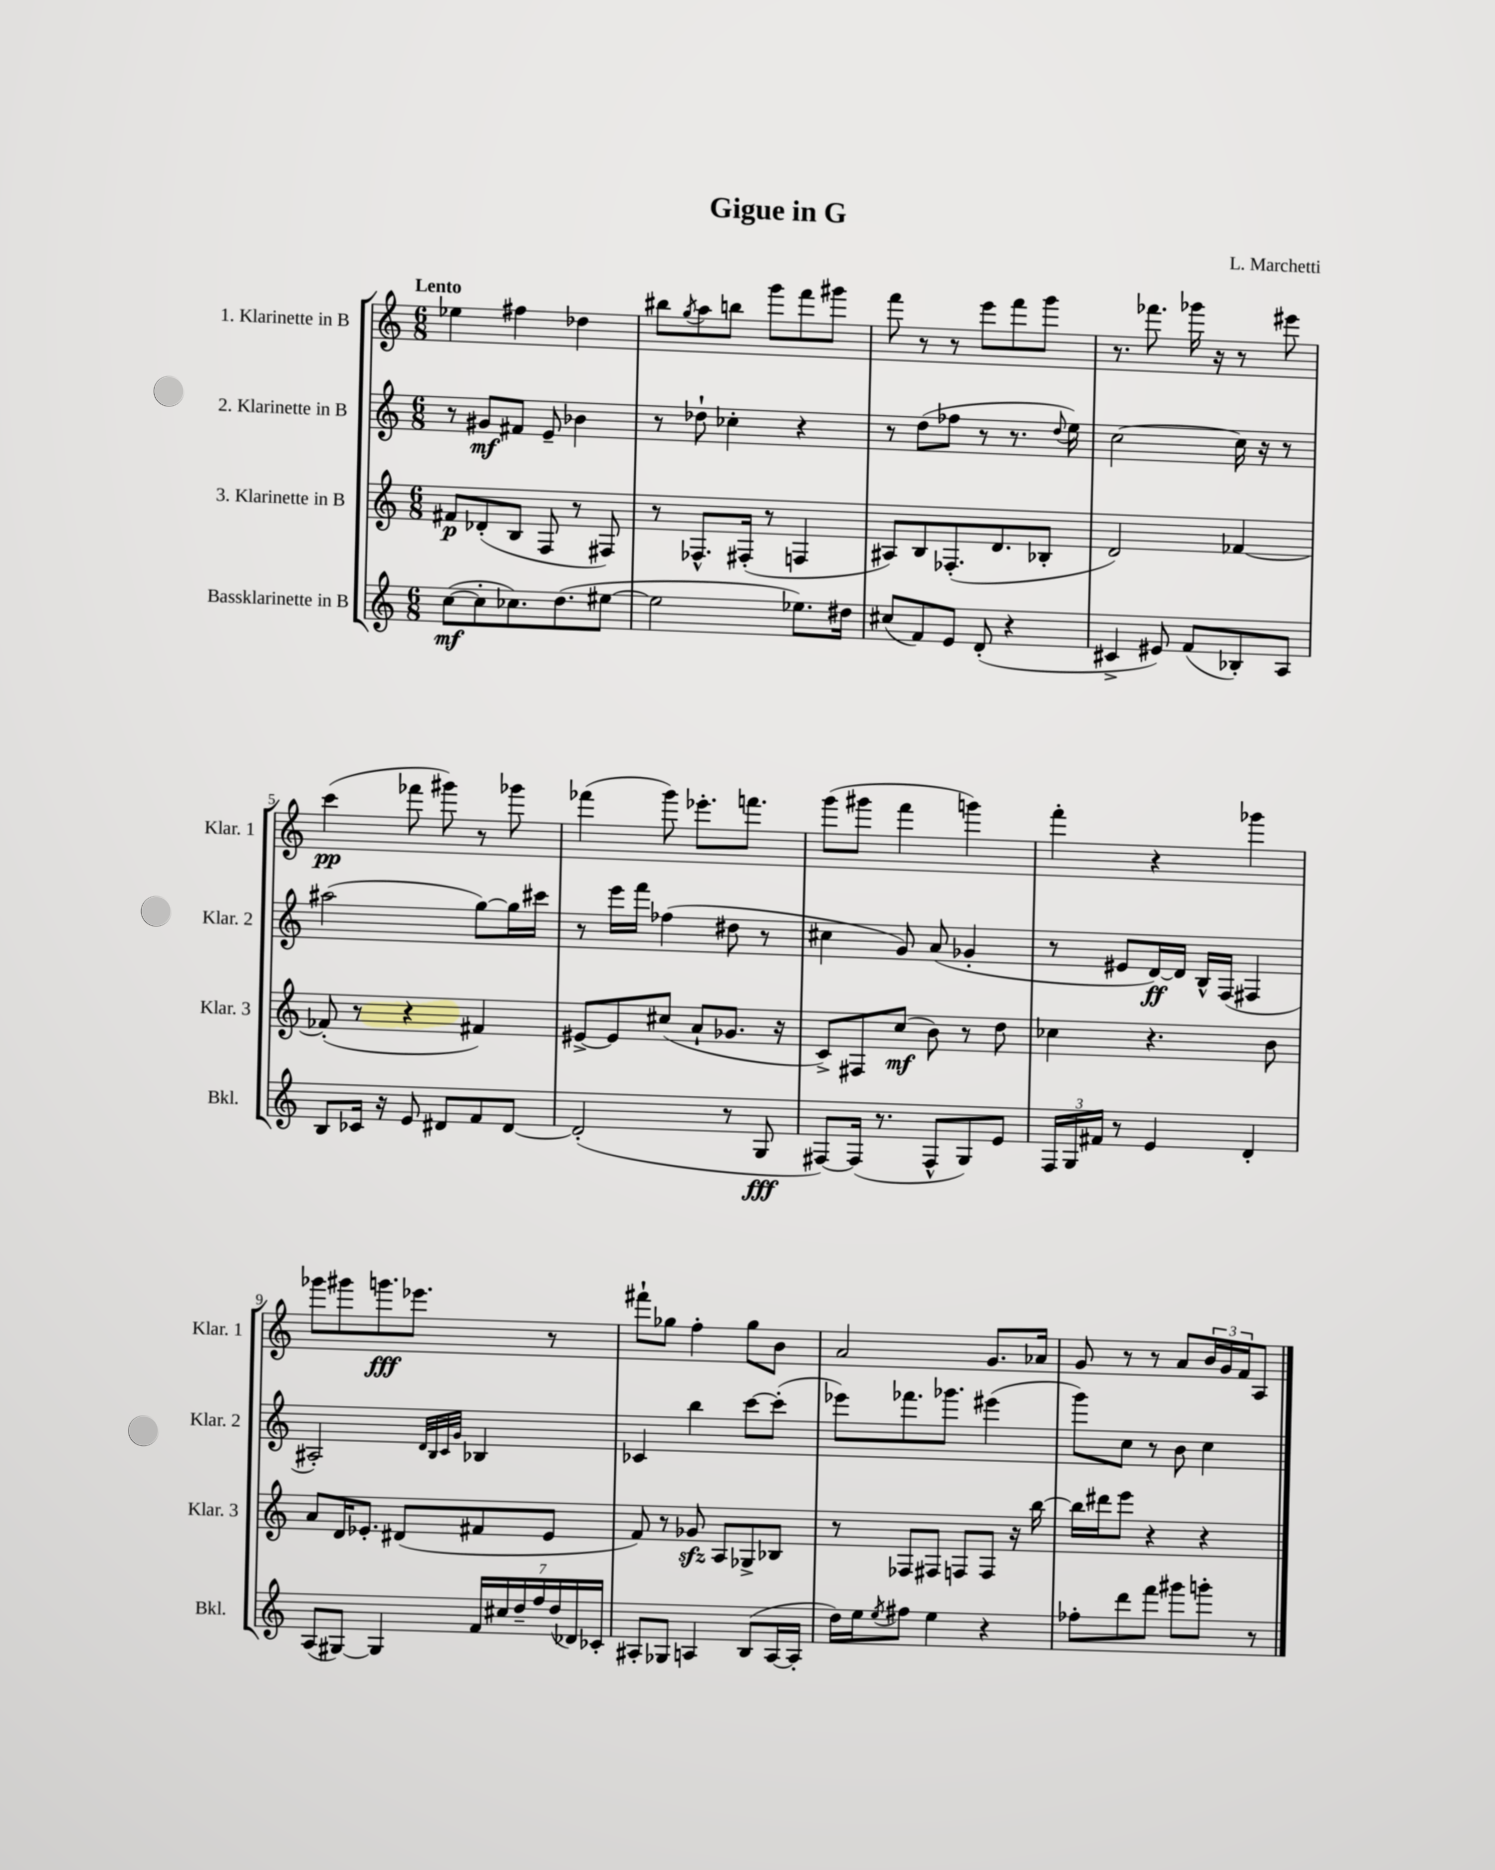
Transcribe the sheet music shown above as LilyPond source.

\header { title = "Gigue in G" composer = "L. Marchetti" }
<<
\new StaffGroup <<
\new Staff = "s0" \with { instrumentName = "1. Klarinette in B" shortInstrumentName = "Klar. 1" } {
    \clef treble \key c \major \numericTimeSignature \time 6/8 \tempo "Lento"
    ees''4 fis''4 des''4 |
    bis''8 \acciaccatura { g''8 } a''8 b''8 g'''8 f'''8 gis'''8 |
    f'''8 r8 r8 e'''8 f'''8 g'''8 |
    r8. fes'''8. ges'''16 r16 r8 eis'''8 |
    c'''4\pp( fes'''8 gis'''8) r8 ges'''8 |
    fes'''4( g'''8) ees'''8.-. f'''8. |
    g'''8( gis'''8 f'''4 g'''4) |
    f'''4-. r4 ges'''4 |
    ges'''8 gis'''8 g'''8.\fff ees'''8. r8 |
    fis'''8-! ges''8 f''4-. ges''8 b'8 |
    a'2 g'8. aes'16 |
    g'8 r8 r8 a'8 \tuplet 3/2 { b'16 g'16 f'16 } a8 \bar "|." |
}
\new Staff = "s1" \with { instrumentName = "2. Klarinette in B" shortInstrumentName = "Klar. 2" } {
    \clef treble \key c \major \numericTimeSignature \time 6/8
    r8 gis'8\mf fis'8 e'8-- bes'4 |
    r8 des''8-! ces''4-. r4 |
    r8 d''8( fes''8 r8 r8. \appoggiatura { d''8 } e''16) |
    c''2~ c''16 r16 r8 |
    ais''2( g''8~) g''16 cis'''16 |
    r8 e'''16 f'''16 fes''4( dis''8 r8 |
    cis''4 g'8) a'8( ges'4-. |
    r8 eis'8 d'16~\ff) d'16 b16-^ f16( fis4 |
    ais2-.) \grace { d'32 b32 c'32 g'32 } bes4 |
    ces'4 b''4 c'''8~ c'''8-.( |
    ees'''8) fes'''8. ges'''8. eis'''4( |
    g'''8) c''8 r8 b'8 c''4 \bar "|." |
}
\new Staff = "s2" \with { instrumentName = "3. Klarinette in B" shortInstrumentName = "Klar. 3" } {
    \clef treble \key c \major \numericTimeSignature \time 6/8
    fis'8\p des'8-.( b8 f8 r8 fis8) |
    r8 fes8.-^ fis16-.( r8 f4 |
    ais8) b8 fes8.-.( d'8. bes8-. |
    d'2) fes'4~ |
    fes'8-.( r8 r4 fis'4) |
    eis'8~-> eis'8 cis''8( a'8-! ges'8. r16 |
    c'8->) fis8 c''8\mf( b'8) r8 d''8 |
    ces''4 r4. b'8 |
    a'8 d'16 ees'8.-. dis'8( fis'8 ees'8 |
    f'8) r8 ges'8\sfz a8 ges8-> bes8 |
    r8 fes8 fis8 f8 f8 r16 b''16~ |
    b''16 dis'''16 e'''8 r4 r4 \bar "|." |
}
\new Staff = "s3" \with { instrumentName = "Bassklarinette in B" shortInstrumentName = "Bkl." } {
    \clef treble \key c \major \numericTimeSignature \time 6/8
    c''8~\mf( c''8-. ces''8.) d''8.( eis''8~ |
    eis''2 ees''8.) dis''16 |
    cis''8( f'8) e'8 d'8-.( r4 |
    cis'4-> eis'8) f'8( bes8-.) a8 |
    b8 ces'16 r16 e'8 dis'8 f'8 dis'8~ |
    dis'2-.( r8 g8\fff |
    fis8~) fis16( r8. fis8-^ g8) e'8 |
    \tuplet 3/2 { f16 g16 fis'16 } r8 e'4 d'4-. |
    a8( gis8~) gis4 \tuplet 7/4 { f'16 cis''16 d''16-- f''16 d''16( des'16) ces'16-. } |
    ais8-. ges8 a4 b8( a16~ a16-. |
    d''16) e''16 \acciaccatura { e''8 } fis''8 e''4 r4 |
    fes''8-. d'''8 f'''8 gis'''8 g'''8-. r8 \bar "|." |
}
>>
>>
